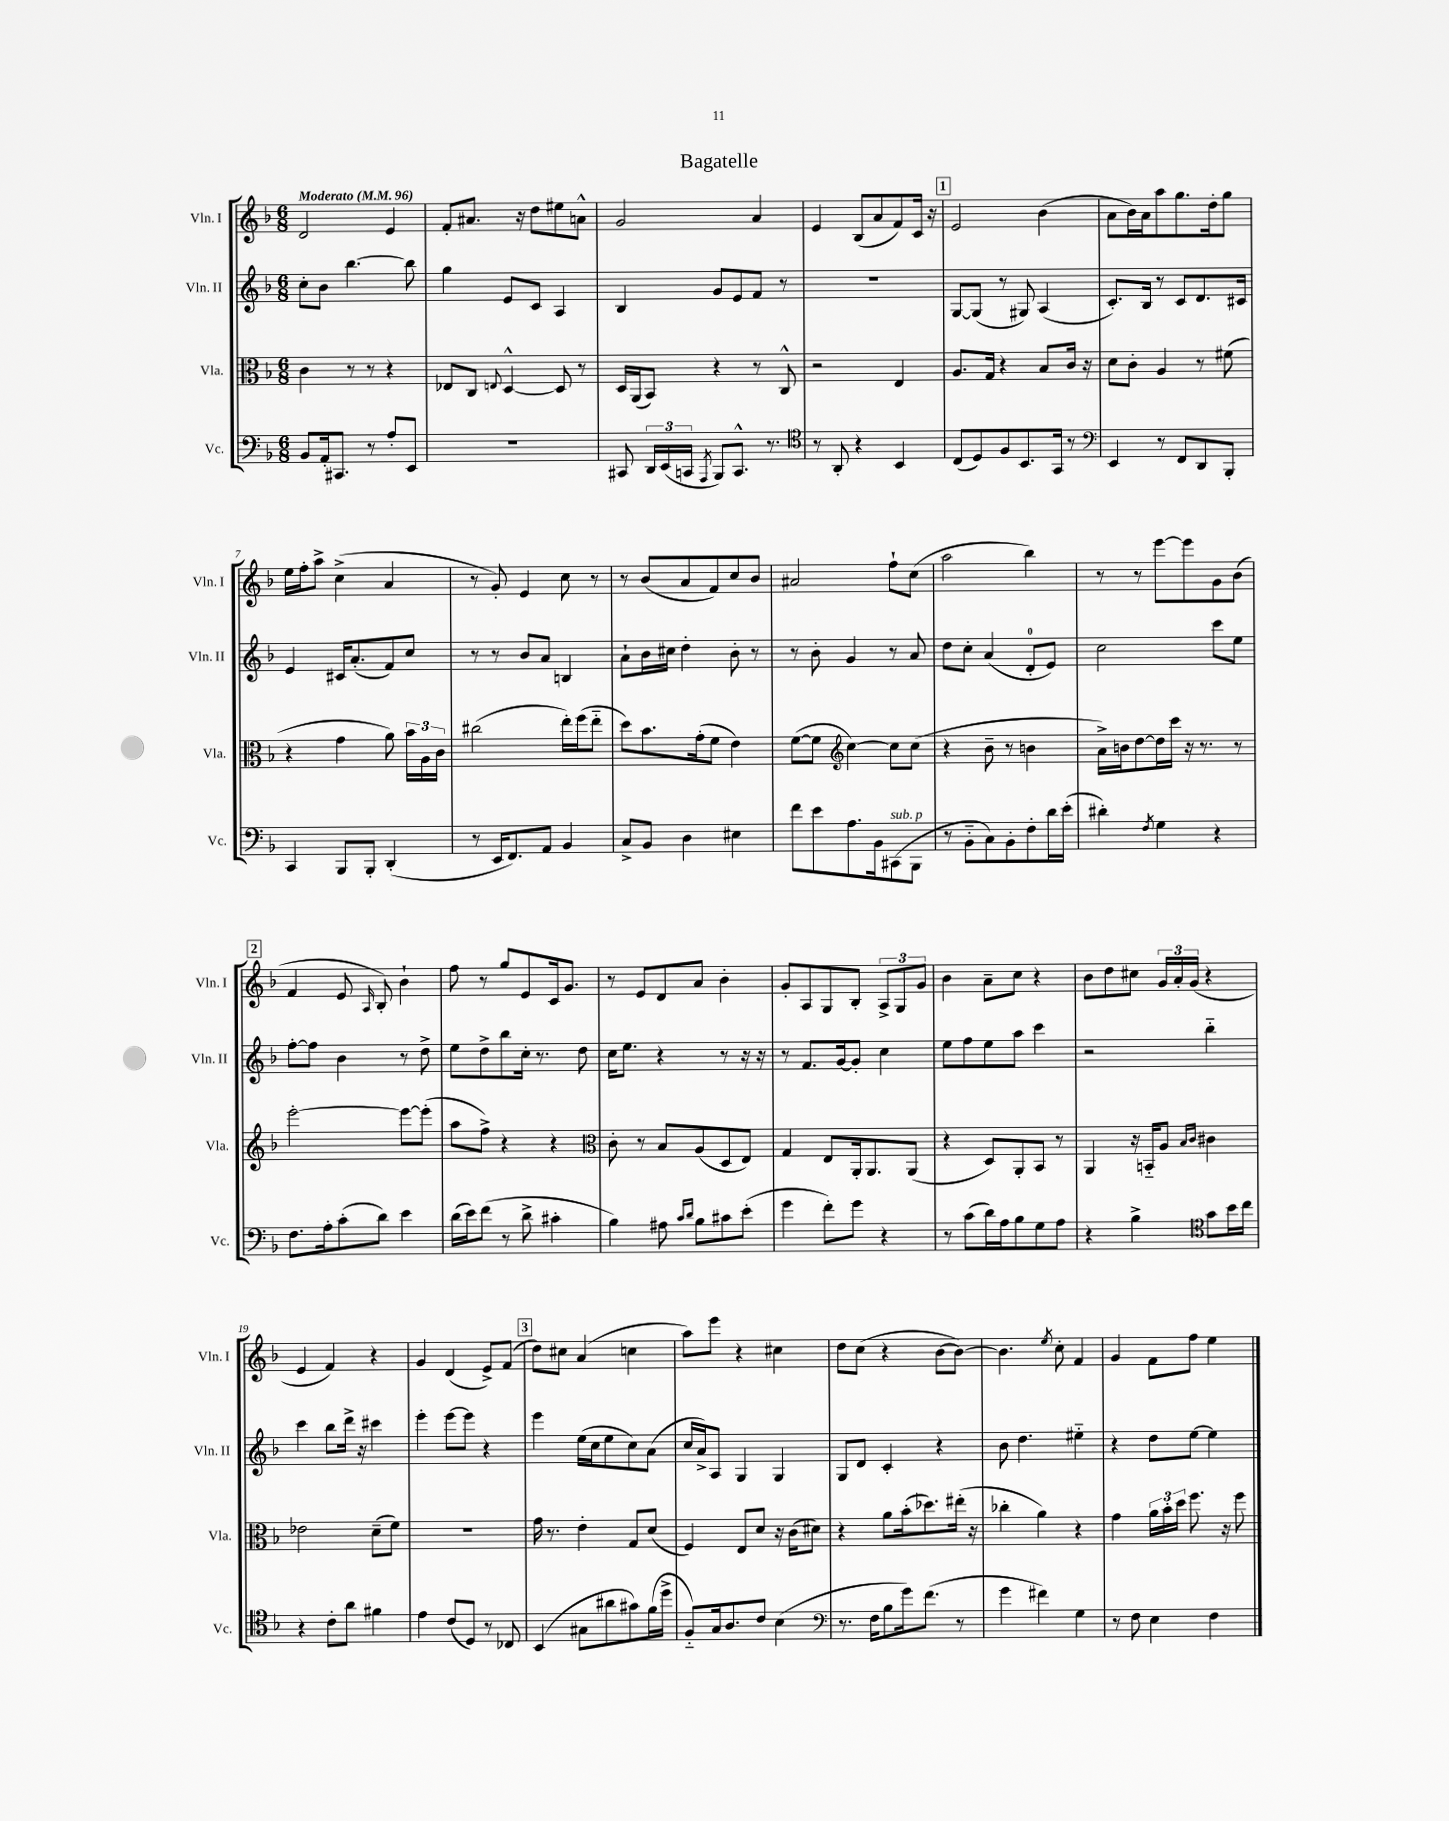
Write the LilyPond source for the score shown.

\header { title = "Bagatelle" }
<<
\new StaffGroup <<
\new Staff = "s0" \with { instrumentName = "Vln. I" shortInstrumentName = "Vln. I" } {
    \clef treble \key f \major \numericTimeSignature \time 6/8 \tempo "Moderato" 4 = 96
    \autoBeamOff d'2 e'4 |
    f'8[-. ais'8.] r16 d''8[ eis''8 a'8]-^ |
    g'2 a'4 |
    e'4 bes8[( a'8 f'8) c'16] r16 |
    \mark \markup { \box "1" } e'2 bes'4( |
    a'8[ bes'16) a'16 a''8 g''8. d''16-. g''8] |
    e''16[ f''16-. a''8]-> c''4->( a'4 |
    r8 g'8-.) e'4 c''8 r8 |
    r8 bes'8[( a'8 f'8) c''8 bes'8] |
    ais'2 f''8[-! c''8]( |
    a''2 bes''4) |
    r8 r8 e'''8[~ e'''8 g'8 bes'8]( |
    \mark \markup { \box "2" } f'4 e'8 \grace { a16 } bes8-.) bes'4-! |
    f''8 r8 g''8[ e'8 c'16 g'8.] |
    r8 e'8[ d'8 a'8] bes'4-. |
    g'8[-. a8 g8 bes8]-. \tuplet 3/2 { a8[-> g8 g'8] } |
    bes'4 a'8[-- c''8] r4 |
    bes'8[ d''8 cis''8] \tuplet 3/2 { g'16[ a'16-. g'16]( } r4 |
    e'4 f'4) r4 |
    g'4 d'4( e'8[->) f'8]( |
    \mark \markup { \box "3" } d''8[) cis''8] a'4( c''4 |
    a''8[) e'''8] r4 cis''4 |
    d''8[ c''8]( r4 bes'8[~ bes'8]~) |
    bes'4. \acciaccatura { e''8 } c''8-. f'4 |
    g'4 f'8[ f''8] e''4 \bar "|." |
}
\new Staff = "s1" \with { instrumentName = "Vln. II" shortInstrumentName = "Vln. II" } {
    \clef treble \key f \major \numericTimeSignature \time 6/8
    \autoBeamOff c''8[-. bes'8] bes''4.~ bes''8 |
    g''4 e'8[ c'8] a4 |
    bes4 g'8[ e'8 f'8] r8 |
    R2. |
    \mark \markup { \box "1" } g8[~ g8]( r8 gis8) a4( |
    c'8.[-.) bes16] r8 c'8[ d'8. cis'16] |
    e'4 cis'16[ a'8.-.( f'8) c''8] |
    r8 r8 bes'8[ a'8] b4 |
    a'8[-! bes'16 cis''16] d''4-. bes'8-. r8 |
    r8 bes'8-. g'4 r8 a'8 |
    d''8[ c''8]-. a'4( d'8[-0-. e'8]) |
    c''2 c'''8[ e''8] |
    \mark \markup { \box "2" } f''8[~-. f''8] bes'4 r8 d''8-> |
    e''8[ d''8-> bes''8 c''16]-. r8. d''8 |
    c''16[ e''8.] r4 r8 r16 r16 |
    r8 f'8.[ g'16~ g'8]-. c''4 |
    e''8[ f''8 e''8 a''8] c'''4 |
    r2 bes''4-_ |
    c'''4 bes''8[ d'''16]-> r16 cis'''4 |
    e'''4-. e'''8[~ e'''8] r4 |
    \mark \markup { \box "3" } e'''4 e''16[( c''16 e''8 c''8) a'8]( |
    c''16[ a'16->) a8] g4 g4 |
    g8[ d'8] c'4-. r4 |
    bes'8 d''4. eis''4-_ |
    r4 d''8[ e''8]~ e''4 \bar "|." |
}
\new Staff = "s2" \with { instrumentName = "Vla." shortInstrumentName = "Vla." } {
    \clef alto \key f \major \numericTimeSignature \time 6/8
    \autoBeamOff c'4 r8 r8 r4 |
    ees8[ c8] \appoggiatura { e8 } d4~-^ d8 r8 |
    d16[ a,16( bes,8]) r4 r8 c8-^ |
    r2 e4 |
    \mark \markup { \box "1" } a8.[ g16] r4 bes8[ c'16] r16 |
    d'8[ c'8]-. a4 r8 fis'8( |
    r4 g'4 a'8) \tuplet 3/2 { bes'16[ a16 c'16] } |
    cis''2( e''16[-.) f''16( e''8]-_ |
    d''8[) bes'8. g'16-.( f'8] e'4) |
    f'8[~( f'8] \clef treble c''4~) c''8[ c''8]( |
    r4 bes'8-- r8 b'4 |
    a'16[->) b'16 d''8~ d''16 c'''16] r16 r8. r8 |
    \mark \markup { \box "2" } e'''2~-. e'''8[~ e'''8]-.( |
    a''8[ f''8]->) r4 r4 |
    \clef alto c'8-. r8 bes8[ a8( d8 e8]) |
    g4 e8[ a,16-. a,8. a,8]( |
    r4 d8[) a,8-. bes,8] r8 |
    a,4 r16 b,16[-_ a8] \grace { bes16[ c'16] } cis'4 |
    ees'2 d'8[--( f'8]) |
    R2. |
    \mark \markup { \box "3" } g'16 r8. e'4-. g8[ d'8]( |
    f4) e8[ d'8] r16 c'16[( dis'8]) |
    r4 a'8[ bes'16-.( des''8.) eis''16]-.( r16 |
    ces''4-. a'4) r4 |
    g'4 \tuplet 3/2 { a'16[ bes'16-. d''16] } f''8. r16 f''8 \bar "|." |
}
\new Staff = "s3" \with { instrumentName = "Vc." shortInstrumentName = "Vc." } {
    \clef bass \key f \major \numericTimeSignature \time 6/8
    \autoBeamOff bes,8[ a,16-. cis,8.] r8 a8[-. e,8] |
    R2. |
    cis,8 \tuplet 3/2 { d,16[ e,16( c,16] } \acciaccatura { a,,8 } bes,,8[) c,8.]-^ r8. |
    \clef tenor r8 a,8-. r4 bes,4 |
    \mark \markup { \box "1" } c8[( d8) f8 bes,8. g,16] r8 |
    \clef bass e,4 r8 f,8[ d,8 bes,,8]-. |
    c,4 bes,,8[ bes,,8]-. d,4-.( |
    r8 e,16[ f,8.) a,8] bes,4 |
    c8[-> bes,8] d4 eis4 |
    f'8[ e'8 a8. bes,16 cis,8^\markup { \italic "sub. p" }( bes,,8] |
    r8 bes,8[-_ c8) bes,8-. f8-. d'16 e'16]-.( |
    dis'4-.) \acciaccatura { f8 } g4 r4 |
    \mark \markup { \box "2" } f8.[ a16-. c'8-.( d'8]) e'4 |
    d'16[( e'16) f'8]( r8 d'8-> cis'4-. |
    bes4) ais8 \grace { c'16[ d'16] } bes8[ cis'8 e'8]-.( |
    g'4 f'8[-.) g'8] r4 |
    r8 c'8[( d'16) a16 bes8 g8 a8] |
    r4 bes4-> \clef tenor g'8[ bes'16 c''16] |
    r4 c'8[-. a'8] fis'4 |
    e'4 c'8[( d8]) r8 ces8 |
    \mark \markup { \box "3" } bes,4( gis8[ ais'8 gis'8) f'16( d''16]-> |
    f8[-_) g16 a8. c'8] bes4( |
    \clef bass r8. f16[ bes8 g'16) f'8.]( r8 |
    g'4 fis'4) g4 |
    r8 f8 e4 f4 \bar "|." |
}
>>
>>
